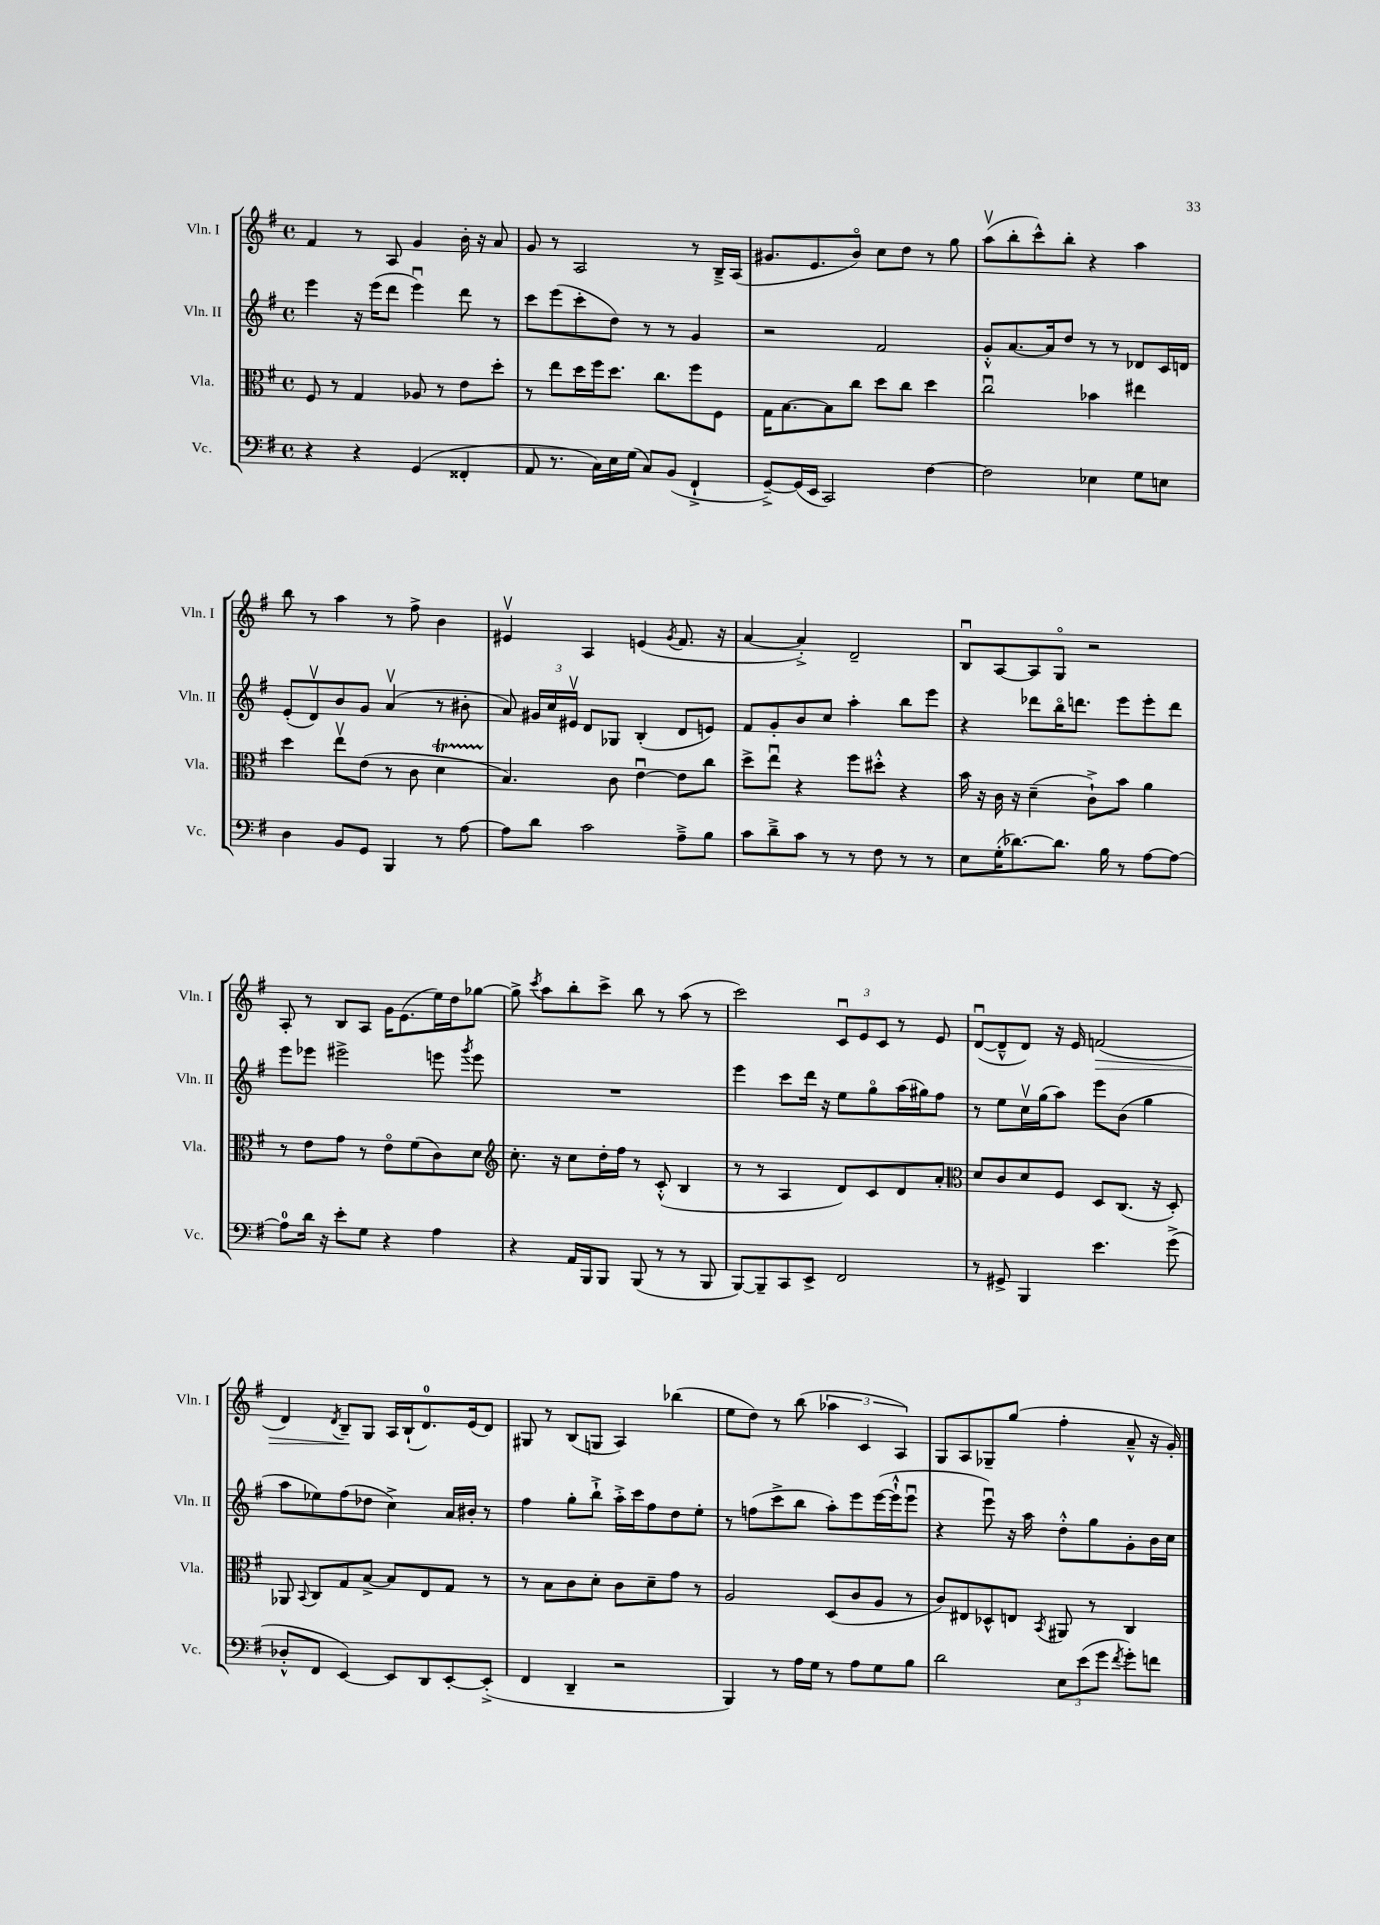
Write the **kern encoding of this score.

**kern	**kern	**kern	**kern
*staff4	*staff3	*staff2	*staff1
*clefF4	*clefC3	*clefG2	*clefG2
*k[f#]	*k[f#]	*k[f#]	*k[f#]
*M4/4	*M4/4	*M4/4	*M4/4
*met(c)	*met(c)	*met(c)	*met(c)
4r	8F#	4eee	4f#
.	8r	.	.
4r	4G	16r	8r
.	.	(16eee	.
.	.	8ddd	8A
(4GG	8A-	4eeeu)	4g
.	8r	.	.
4FF##'	8e	8ddd	16b'
.	.	.	16r
.	8dd'	8r	8a
=	=	=	=
8AA	8r	8ccc	8g
8.r	8ee	(8eee	8r
.	16dd	8ccc'	2A
16C)	16ff#	.	.
16E	8.dd	8dd)	.
(16G	.	.	.
8C)	.	8r	.
.	8.cc	.	.
(8BB	.	8r	.
4FF#`^	8ff#	4g	8r
.	8F#	.	16B~^
.	.	.	(16A
=	=	=	=
[8GG~^)	16G	2r	8.g#
.	[8.B	.	.
(16GG]	.	.	.
16EE	.	.	8.e
2CC)	8B]	.	.
.	8cc	.	8bo)
.	8dd	2f#	8cc
.	8cc	.	8dd
[4F#	4dd	.	8r
.	.	.	8gg
=	=	=	=
2F#]	2ccu	8g'^^	(8aav
.	.	[8.a	8bb'
.	.	.	8ccc^^)
.	.	16a]	.
.	.	8dd	8bb'
4E-	4b-	8r	4r
.	.	8r	.
8G	4ee#	8d-	4aa
8E	.	16c	.
.	.	16d	.
=	=	=	=
4D	4dd	(8e'	8bb
.	.	8dv)	8r
8BB	8eev	8b	4aa
8GG	(8e	8g	.
4BBB	8r	(4av	8r
.	8c	.	8ff#^
8r	4d	8r	4b
[8A	.	8b#'	.
=	=	=	=
8A]	4.B)	8a)	4e#v
8d	.	24g#	.
.	.	24cc	.
.	.	24e#v	.
2c	.	8d	4A
.	8c	8G-	.
.	[4eu	(4B'	(4e
.	.	.	8qg
8A~^	8e]	8d	8.f#
8B	8cc	8e)	.
.	.	.	16r
=	=	=	=
8c	8dd^	8f#	[4a
8d~^	8eeu	8g'	.
8c	4r	8b	4a'^])
8r	.	8cc	.
8r	8ff#	4aa'	2d~
8F#	8dd#'^^	.	.
8r	4r	8bb	.
8r	.	8eee	.
=	=	=	=
8E	16b	4r	8Bu
.	16r	.	.
(16G'	16c	.	[8A
[8.d-)	16r	.	.
.	(4d~	8ddd-	8A]
8.d-]	.	16bbo	8Go
.	.	8.ddd	.
.	8c`^)	.	2r
16B	.	.	.
8r	8b	8eee	.
[8A	4a	8eee'	.
8A_	.	8ddd	.
=	=	=	=
8A]	8r	8eee	8A'
16d	8e	8eee-	8r
16r	.	.	.
8e'	8g	2eee#^	8B
8G	8r	.	8A
4r	8eo	.	16g
.	.	.	(8.e
.	(8f#	.	.
4A	8c)	8eee	16ee)
.	.	.	16dd
.	.	8qggg	.
.	8d	8eee	[8gg-
=	=	=	=
*	*clefG2	*	*
4r	8.cc'	1r	8gg-^]
.	.	.	8qccc
.	.	.	8aa
.	16r	.	.
16AA	8cc	.	8bb'
16BBB	.	.	.
8BBB	16dd'	.	8ccc^
.	16ff#	.	.
(8BBB	8r	.	8bb
8r	(8c'^^	.	8r
8r	4B	.	(8aa
8BBB	.	.	8r
=	=	=	=
[8BBB)	8r	4eee	2ccc)
8BBB~]	8r	.	.
8CC	4A	8ccc	.
8EE^	.	16ddd	.
.	.	16r	.
2FF#	8d)	8ee	12cu
.	.	.	12e
.	8c	8ggo	.
.	.	.	12c
.	8d	(16aa	8r
.	.	16gg#)	.
.	8a'	8ff#	8e
=	=	=	=
*	*clefC3	*	*
8r	8d	8r	([8du
8GG#^	8c	8ee	8d~^^]
4BBB	8d	16ccv	8d)
.	.	(16gg	.
.	8F#	8aa)	16r
.	.	.	16e
4.e	8D	8eee	(2f
.	(8.C	(8b	.
.	.	4gg	.
.	16r	.	.
(8g^	8D')	.	.
=	=	=	=
8D-'^^	8AA-	8aa	4d)
.	8qqBB	.	.
8FF#	8C	8ee-)	.
.	.	.	8qd
[4EE)	8G	(8ff#	8B~
.	[8B^	8dd-	8G
8EE]	8B]	4cc^)	16A
.	.	.	(16B`
8DD	8E	.	8.d)
[8EE'	8G	16a	.
.	.	16b#'	(16e
(8EE'^]	8r	8r	8d)
=	=	=	=
4FF#	8r	4ff#	8G#
.	8B	.	8r
4DD~	8c	8gg'	(8B
.	8d'	8bb`^	8G
2r	8c	16aa'^	4A)
.	.	16ccc	.
.	8d~	8ff#	.
.	8g	8dd	(4bb-
.	8r	8ee'	.
=	=	=	=
4BBB)	2A	8r	8ee
.	.	(8ff	8dd)
8r	.	8ccc^	8r
16A	.	8bb	(8bb
16G	.	.	.
8r	(8D	8aa')	6aa-
8A	8c	8eee	.
.	.	.	6c
8G	8A	([16eee	.
.	.	16eee`^^]	.
.	.	.	6A)
8B	8r	8eeeu	.
=	=	=	=
2d	8c)	4r	8G
.	8E#	.	8A
.	8D-^^	8eeeu)	8G-~
.	8E	16r	(8gg
.	.	16aa	.
.	8qBB	.	.
12E	8AA#	8dd'^^	4ff#'
(12e	.	.	.
.	8r	8gg	.
12g	.	.	.
8qf#	.	.	.
8g')	4C	8g'	8a~^^
8f	.	16b	16r
.	.	16cc	16g')
==	==	==	==
*-	*-	*-	*-
